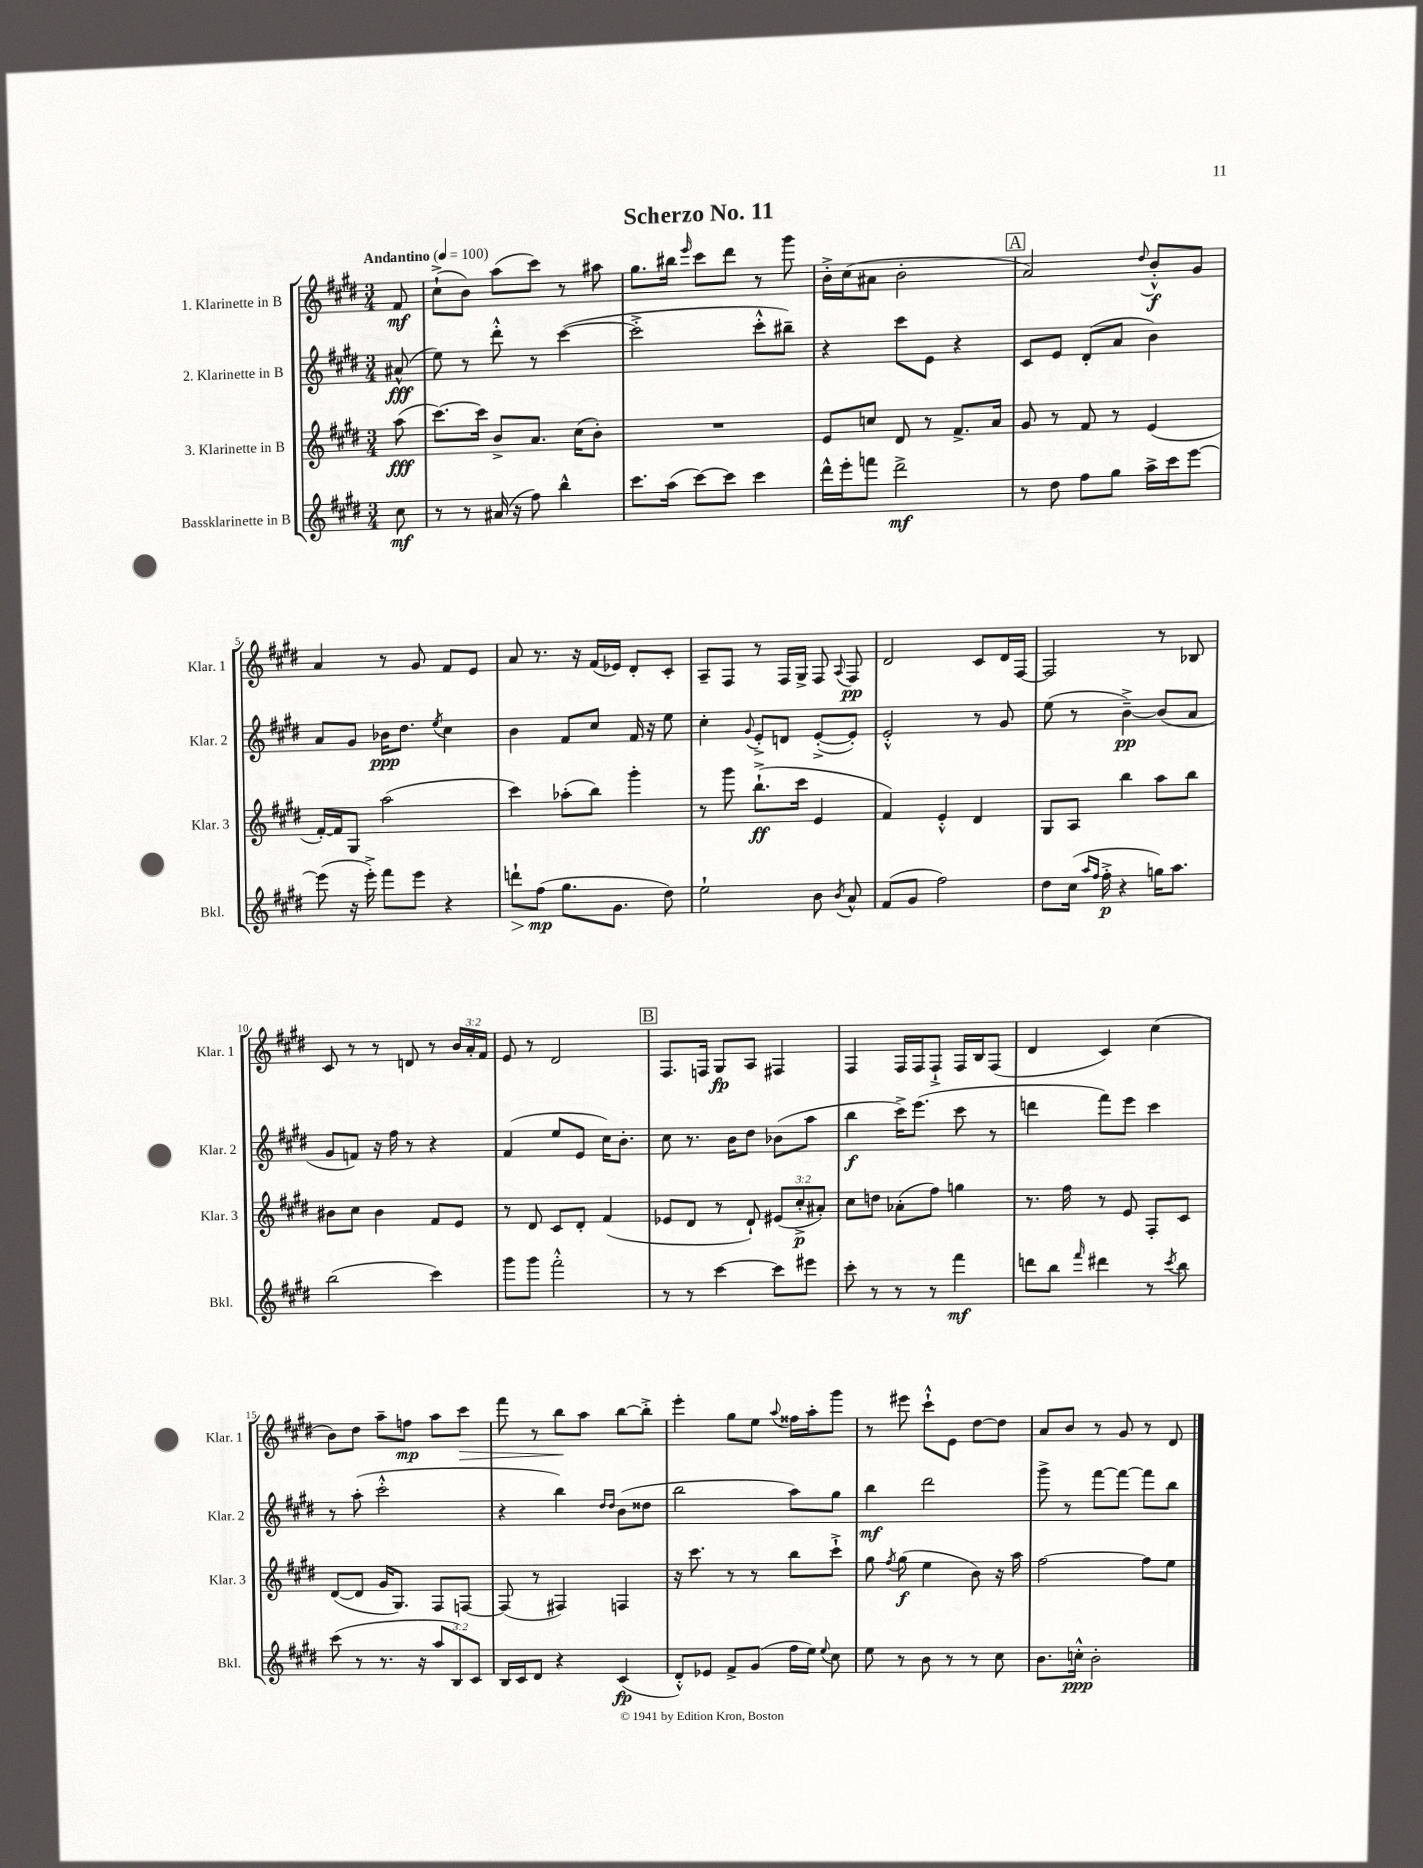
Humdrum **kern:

**kern	**kern	**kern	**kern
*staff4	*staff3	*staff2	*staff1
*clefG2	*clefG2	*clefG2	*clefG2
*k[f#c#g#d#]	*k[f#c#g#d#]	*k[f#c#g#d#]	*k[f#c#g#d#]
*M3/4	*M3/4	*M3/4	*M3/4
*MM100	*MM100	*MM100	*MM100
8cc#	(8aa	(8a#^^	8f#
=	=	=	=
8r	[8.ccc#)	8ee)	(8cc#`^
8r	.	8r	8b)
.	16ccc#]	.	.
(16a#	8b^	8ddd#'^^	(8aa
16r	.	.	.
8ff#)	8.a	8r	8ccc#)
4bb^^	.	([4ccc#	8r
.	(16cc#	.	.
.	8b')	.	8aa#
=	=	=	=
8.ccc#	2.r	2ccc#'^]	8.gg#
(16aa	.	.	16bb#
.	.	.	16qqeee
[8ccc#)	.	.	8ccc#
8ccc#]	.	.	8ddd#
4ccc#	.	8ccc#'^^	8r
.	.	8bb#~)	8ggg#
=	=	=	=
16ddd#^^	8e	4r	16b'^
16eee'	.	.	(16cc#
8fff	8cc	.	8a#
2ddd#^	8d#	8ccc#	2b'
.	8r	8e	.
.	8.f#^	4r	.
.	16a	.	.
=	=	=	=
8r	8g#	8c#	2a)
8dd#	8r	8e	.
8ff#	8f#	(8d#'	.
8gg#	8r	8a	.
.	.	.	8qqdd#
16aa^	(4e	4b)	8b'^^
16ccc#	.	.	.
[8eee	.	.	8g#
=	=	=	=
(8eee]	[16f#')	8a	4a
.	16f#]	.	.
16r	8G#	8g#	.
16eee'^)	.	.	.
8fff#	(2aa	16b-	8r
.	.	8.dd#	.
8eee	.	.	8g#
.	.	8qee	.
4r	.	4cc#	8f#
.	.	.	8e
=	=	=	=
8ddd`	4ccc#)	4b	8a
(8ff#	.	.	8.r
8.gg#	(8aa-'	8f#	.
.	.	.	16r
.	8bb)	8cc#	(16f#
8.g#	.	.	16e-)
.	4ggg#'	16f#	8d#'
.	.	16r	.
8dd#)	.	8ee	8c#'
=	=	=	=
2ee`	8r	4cc#'	8A~
.	8ggg#	.	8F#
.	.	8qqg#	.
.	(8.bb`^	8e'^	8r
.	.	8d	16F#
.	16ccc#	.	16G#^
8b	4e	([8e'^	8F#
8qb	.	.	8qqA
8a^^	.	8e'])	8F#
=	=	=	=
(8f#	4f#)	2e'^^	2d#
8g#	.	.	.
2ff#)	4e'^^	.	.
.	4d#	8r	8c#
.	.	8g#	16d#
.	.	.	[16F#
=	=	=	=
8dd#	8G#	(8ee	2F#]
(16cc#	8A	8r	.
16qqaa	.	.	.
16qqff#	.	.	.
16ff#'^	.	.	.
4r	4bb	[4b~^)	.
16gg)	8aa	(8b]	8r
8.aa	.	.	.
.	8bb	8a	8B-
=	=	=	=
(2bb	8b#	8g#	8c#
.	8cc#	8f)	8r
.	4b#	16r	8r
.	.	16ff#	.
.	.	8r	8d
4ccc#)	8f#	4r	8r
.	8e	.	24b
.	.	.	24a'
.	.	.	24f#
=	=	=	=
8ggg#	8r	(4f#	8e
8ggg#	8d#	.	8r
2fff#'^^	8c#	8ee	2d#
.	8d#'	8e	.
.	(4f#	16cc#)	.
.	.	8.b'	.
=	=	=	=
8r	8e-	8cc#	8.F#
8r	8d#	8.r	.
.	.	.	16F
[4ccc#	8r	.	8G#
.	.	16b	.
.	8d#`)	8dd#	8A
8ccc#]	(12e#	(8b-	4F#
.	12cc#'^	.	.
8eee#	.	8aa	.
.	12a#')	.	.
=	=	=	=
8ccc#'	8cc#	4bb	4F#
8r	8dd	.	.
8r	(8a-'	16ccc#^)	16F#
.	.	(8.eee	16F#
8r	8ff#)	.	8F#`^
4fff#	4gg	8ccc#	16F#
.	.	.	16B
.	.	8r	(8F#
=	=	=	=
8ddd	8.r	4ddd	4d#
8bb	.	.	.
.	16ff#	.	.
16qqfff#	.	.	.
4ddd#	8r	8fff#)	4c#)
.	8e	8eee	.
8r	8F#'	4ccc#	(4cc#
8qccc#	.	.	.
8bb	8c#	.	.
=	=	=	=
(8ccc#	([8d#	8r	8b)
8r	8d#]	(8aa'	8dd#
8.r	16g#	2ccc#'^^	8aa~
.	8.G#)	.	.
.	.	.	8ff
16r	.	.	.
12aa	8F#	.	8aa
12B)	.	.	.
.	[8F	.	8ccc#
12c#	.	.	.
=	=	=	=
16B	(8F]	4r	8fff#
16c#	.	.	.
8d#	8r	.	8r
4r	4F#)	4bb)	8bb
.	.	.	8aa
.	.	16qqdd#	.
.	.	16qqdd#	.
(4c#	4F	(8b	[8bb
.	.	8dd##	8bb'^]
=	=	=	=
8d#'^^)	16r	2bb	4eee'
.	8.ccc#	.	.
8e-	.	.	.
8f#^	8r	.	8gg#
(8g#	8r	.	8ee
.	.	.	8qqaa
16ff#	8bb	8aa)	16ff##
16ee)	.	.	16aa'
8qqee	.	.	.
8cc#	8ccc#`^	8gg#	8ggg#
=	=	=	=
8ee	8gg#	4bb	8r
.	8qff#	.	.
8r	(8gg#	.	8eee#
8b	4ee	2ddd#	8ccc#`^^
8r	.	.	8e
8r	8b)	.	[8dd#
8cc#	16r	.	8dd#]
.	16aa	.	.
=	=	=	=
8.b	[2ff#	8ggg#^	8a
.	.	8r	8b
16cc'^^	.	.	.
2b'	.	[8fff#	8r
.	.	8fff#_	8g#
.	8ff#]	8fff#]	8r
.	8ee	8bb	8d#
==	==	==	==
*-	*-	*-	*-
